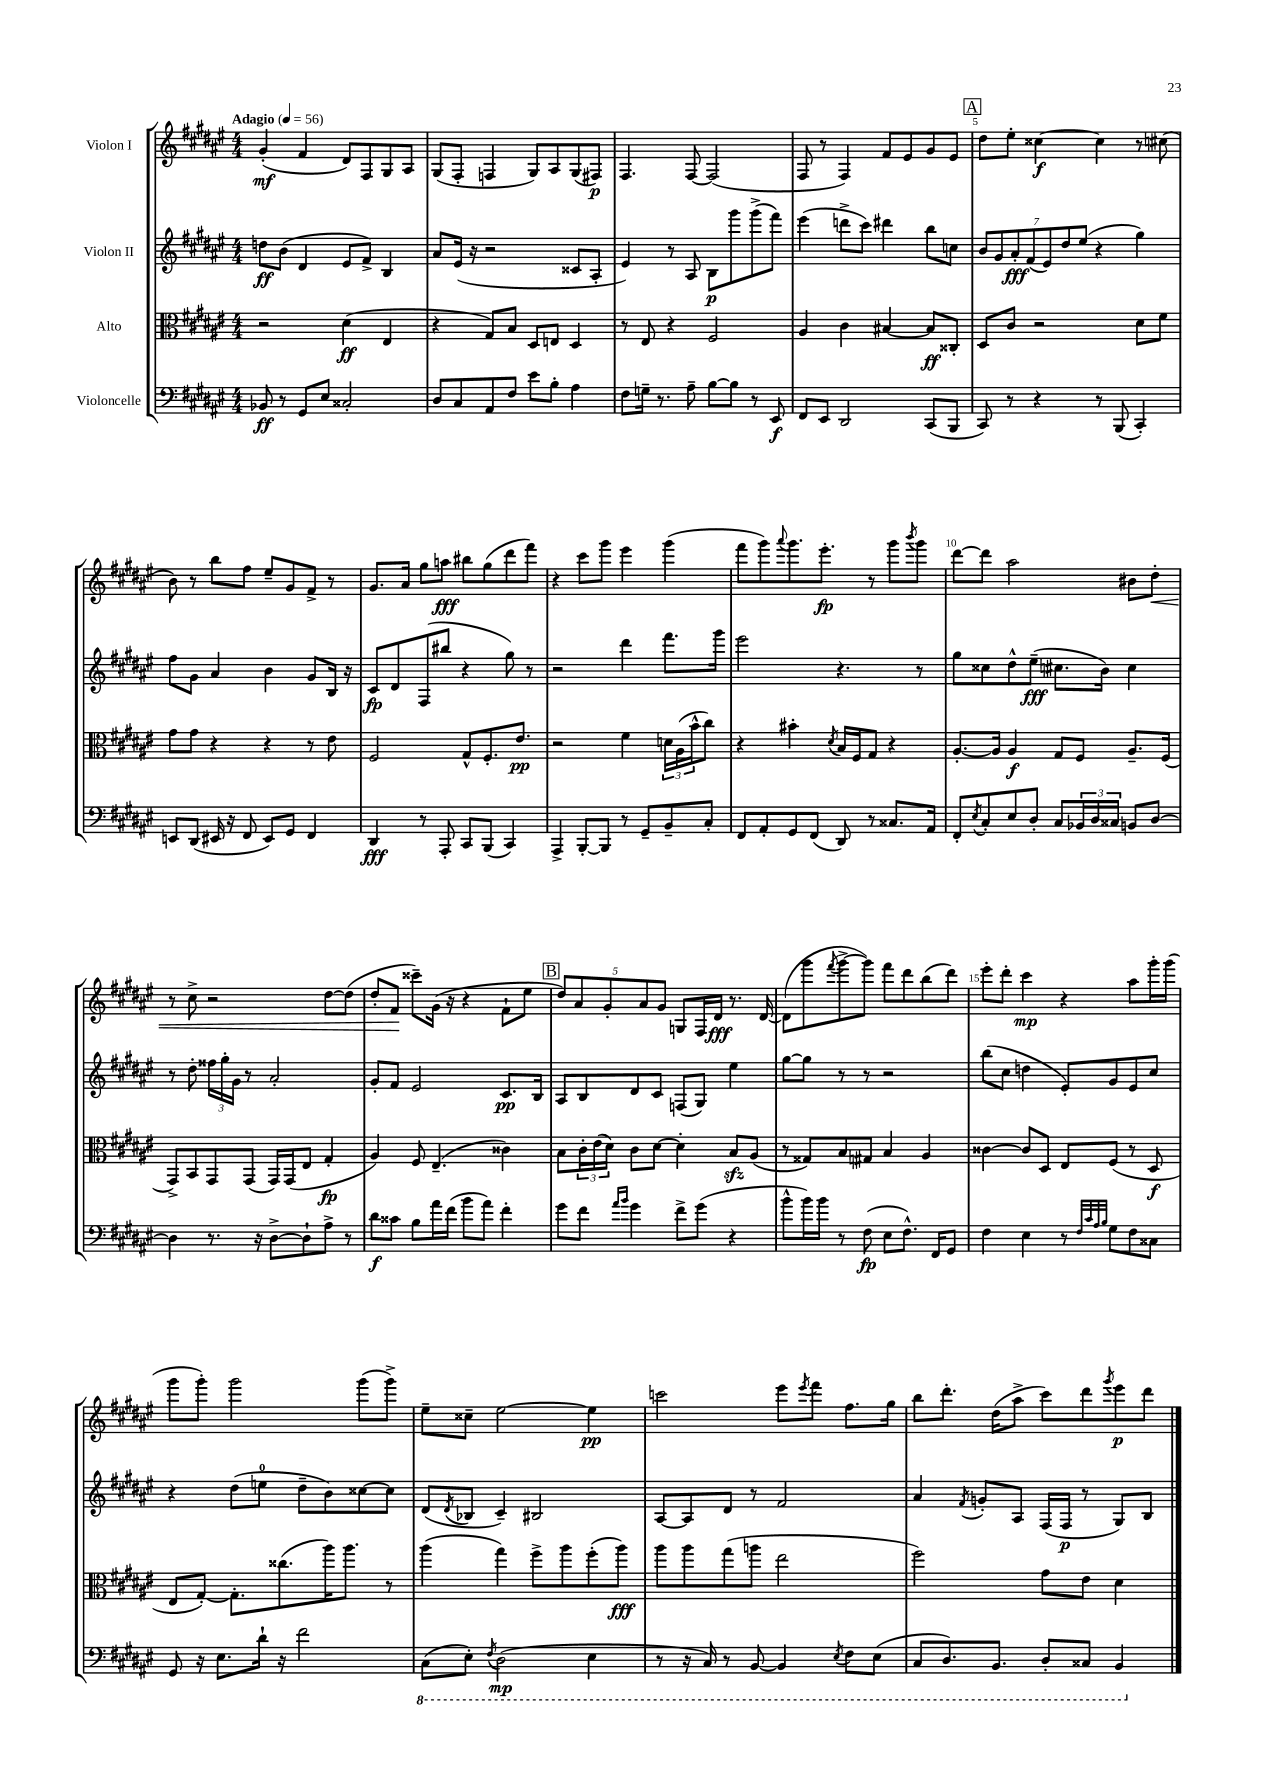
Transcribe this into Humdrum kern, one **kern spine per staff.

**kern	**kern	**kern	**kern
*staff4	*staff3	*staff2	*staff1
*clefF4	*clefC3	*clefG2	*clefG2
*k[f#c#g#d#a#e#]	*k[f#c#g#d#a#e#]	*k[f#c#g#d#a#e#]	*k[f#c#g#d#a#e#]
*M4/4	*M4/4	*M4/4	*M4/4
*MM56	*MM56	*MM56	*MM56
8BB-	2r	8dd	(4g#'
8r	.	(8b	.
8GG#	.	4d#	4f#
8E#	.	.	.
2C##'	(4d#	8e#	8d#)
.	.	8f#^)	8F#
.	4E#	4B	8G#
.	.	.	8A#
=	=	=	=
8D#	4r	8a#	(8G#
8C#	.	(16e#	8F#'
.	.	16r	.
8AA#	8G#)	2r	4F
8F#	8B	.	.
8e#	8D#	.	8G#)
8B'	8E	.	8A#
4A#	4D#	8c##	(8G#
.	.	8A#'	8F#)
=	=	=	=
8F#	8r	4e#)	4.F#
16G~	8E#	.	.
8.r	.	.	.
.	4r	8r	.
8A#~	.	8A#	[8F#
[8B	2F#	8B	(2F#]
8B]	.	8ggg#	.
8r	.	(8ggg#^	.
8EE#	.	8fff#)	.
=	=	=	=
8FF#	4A#	(4eee#	8F#
8EE#	.	.	8r
2DD#	4c#	8ddd^	4F#)
.	.	8ccc#)	.
.	[4B#	4ddd#	8f#
.	.	.	8e#
(8CC#	8B#]	8bb	8g#
8BBB	8C##'	8cc	8e#
=	=	=	=
8CC#)	8D#	14b	8dd#
.	.	14g#	.
8r	8c#	.	8ee#'
.	.	14a#'	.
.	.	(14f#	.
4r	2r	.	[4cc##
.	.	14e#)	.
.	.	14dd#	.
.	.	(14ee#	.
8r	.	4r	4cc##]
(8BBB	.	.	.
4CC#')	8d#	4gg#)	8r
.	8f#	.	(8cc#
=	=	=	=
8EE	8g#	8ff#	8b)
(8DD#	8g#	8g#	8r
16EE#	4r	4a#	8bb
16r	.	.	.
8FF#	.	.	8ff#
8EE#)	4r	4b	8ee#~
8GG#	.	.	8g#
4FF#	8r	8g#	8f#^
.	8e#	16B	8r
.	.	16r	.
=	=	=	=
4DD#	2F#	8c#	8.g#
.	.	8d#	.
.	.	.	16a#
8r	.	(8F#	8gg#
8AAA#'	.	8bb#	8aa
8CC#	8G#^^	4r	8bb#
(8BBB	8.F#'	.	(8gg#
4CC#)	.	8gg#)	8ddd#
.	8.e#	.	.
.	.	8r	8fff#)
=	=	=	=
4AAA#^	2r	2r	4r
[8BBB'	.	.	8ccc#
8BBB]	.	.	8ggg#
8r	4f#	4ddd#	4eee#
8GG#~	.	.	.
8BB~	24d	8.fff#	(4ggg#
.	(24A#	.	.
.	24b^^	.	.
8C#'	8cc#)	.	.
.	.	16ggg#	.
=	=	=	=
8FF#	4r	2eee#	8fff#
8AA#'	.	.	8ggg#)
.	.	.	8qqaaa#
8GG#	4b#'	.	8.ggg#
(8FF#	.	.	.
.	.	.	8.eee#'
.	8qd#	.	.
8DD#)	16B	4.r	.
.	16F#	.	.
8r	8G#	.	8r
8.C##	4r	.	8ggg#
.	.	.	8qbbb
.	.	8r	8ggg#
16AA#	.	.	.
=	=	=	=
8FF#'	[8.A#'	8gg#	[8ddd#
8qE#	.	.	.
8C#'	.	8cc##	8ddd#]
.	16A#]	.	.
8E#	4A#	8dd#^^	2aa#
8D#'	.	(8ee#~	.
8C#	8G#	8.cc#	.
24BB-	8F#	.	.
24D#	.	.	.
.	.	16b)	.
24C##	.	.	.
8BB	8.A#~	4cc#	8b#
[8D#	.	.	8dd#'
.	(16F#	.	.
=	=	=	=
4D#]	8GG#^)	8r	8r
.	8BB	8dd#'	8cc#^
8.r	8GG#	24ff##	2r
.	.	24gg#'	.
.	.	24g#	.
.	(8GG#	8r	.
16r	.	.	.
[8D#^	16GG#)	2a#'	.
.	(16GG#	.	.
8D#`]	8E#	.	.
8A#^	4G#'	.	[8dd#
8r	.	.	(8dd#]
=	=	=	=
8d#	4A#)	8g#'	8dd#'
8c##	.	8f#	8f#
8B	8F#	2e#	8ccc##~)
16a#	(4.E#~	.	(16g#
(16f#	.	.	16r
8b	.	.	4r
8a#)	.	.	.
4f#'	4c##)	8.c#	8f#`
.	.	.	8ee#
.	.	16B	.
=	=	=	=
8g#	8B	8A#	10dd#)
.	.	.	10a#
8f#	24c#'	8B	.
.	(24e#	.	.
.	.	.	10g#'
.	24d#)	.	.
16qqa#	.	.	.
16qqb	.	.	.
4g#	8c#	8d#	.
.	.	.	10a#
.	[8d#	8c#	.
.	.	.	10g#
8f#^	4d#']	(8F	8G
(8g#	.	8G#)	16F#
.	.	.	16d#
4r	8B	4ee#	8.r
.	(8A#	.	.
.	.	.	[16d#
=	=	=	=
8b^^	8r	[8gg#	(8d#]
16b)	8G##)	8gg#]	8ggg#
16b	.	.	.
.	.	.	8qfff#
8r	8B	8r	[8ggg#^
(8F#	8G#	8r	8ggg#])
8E#	4B	2r	8fff#
8.F#^^)	.	.	8ddd#
.	4A#	.	(8bb
16FF#	.	.	.
8GG#	.	.	8ddd#)
=	=	=	=
4F#	[4c##	(8bb	8eee#'
.	.	8cc#	8ddd#'
4E#	8c##]	4dd	4ccc#
.	8D#	.	.
8r	8E#	8e#')	4r
32qqF#	.	.	.
32qqc#	.	.	.
32qqA#	.	.	.
32qqB	.	.	.
8G#	(8F#	8g#	.
8F#	8r	8e#	8aa#
8C##	8D#	8cc#	16ggg#'
.	.	.	(16ggg#
=	=	=	=
8GG#	8E#	4r	8ggg#
16r	[8G#')	.	8ggg#')
8.E#	.	.	.
.	8.G#']	(8dd#	2ggg#
16d#`	.	8ee	.
16r	(8.cc##	.	.
2f#	.	8dd#~	.
.	16aa#)	8b)	.
.	8.aa#	.	.
.	.	[8cc##	(8ggg#
.	8r	8cc##]	8ggg#^)
=	=	=	=
(8CC#	(4aa#	(8d#	8ee#~
.	.	8qd#	.
8EE#')	.	8B-	8cc##~
8qFF#	.	.	.
(2DD#	4gg#)	4c#~)	[2ee#
.	8ff#^	2B#	.
.	8aa#	.	.
4EE#	(8ff#'	.	4ee#]
.	8aa#)	.	.
=	=	=	=
8r	8aa#	[8A#	2ccc
16r	8aa#	8A#]	.
16CC#)	.	.	.
8r	(8gg#	8d#	.
[8BBB	8aa	8r	.
4BBB]	2ee#	2f#	8eee#
.	.	.	8qeee#
.	.	.	8fff#
8qEE#	.	.	.
8FF#	.	.	8.ff#
(8EE#	.	.	.
.	.	.	16gg#
=	=	=	=
8CC#	2ff#)	4a#	8bb
8.DD#)	.	.	8.ddd#'
.	.	8qf#	.
.	.	8g'	.
8.BBB	.	.	(16dd#
.	.	8A#	8aa#^
8DD#'	8g#	(16F#	8ccc#)
.	.	16F#	.
8CC##	8e#	8r	8ddd#
.	.	.	8qggg#
4BBB	4d#	8G#)	8eee#
.	.	8B	8ddd#
==	==	==	==
*-	*-	*-	*-
